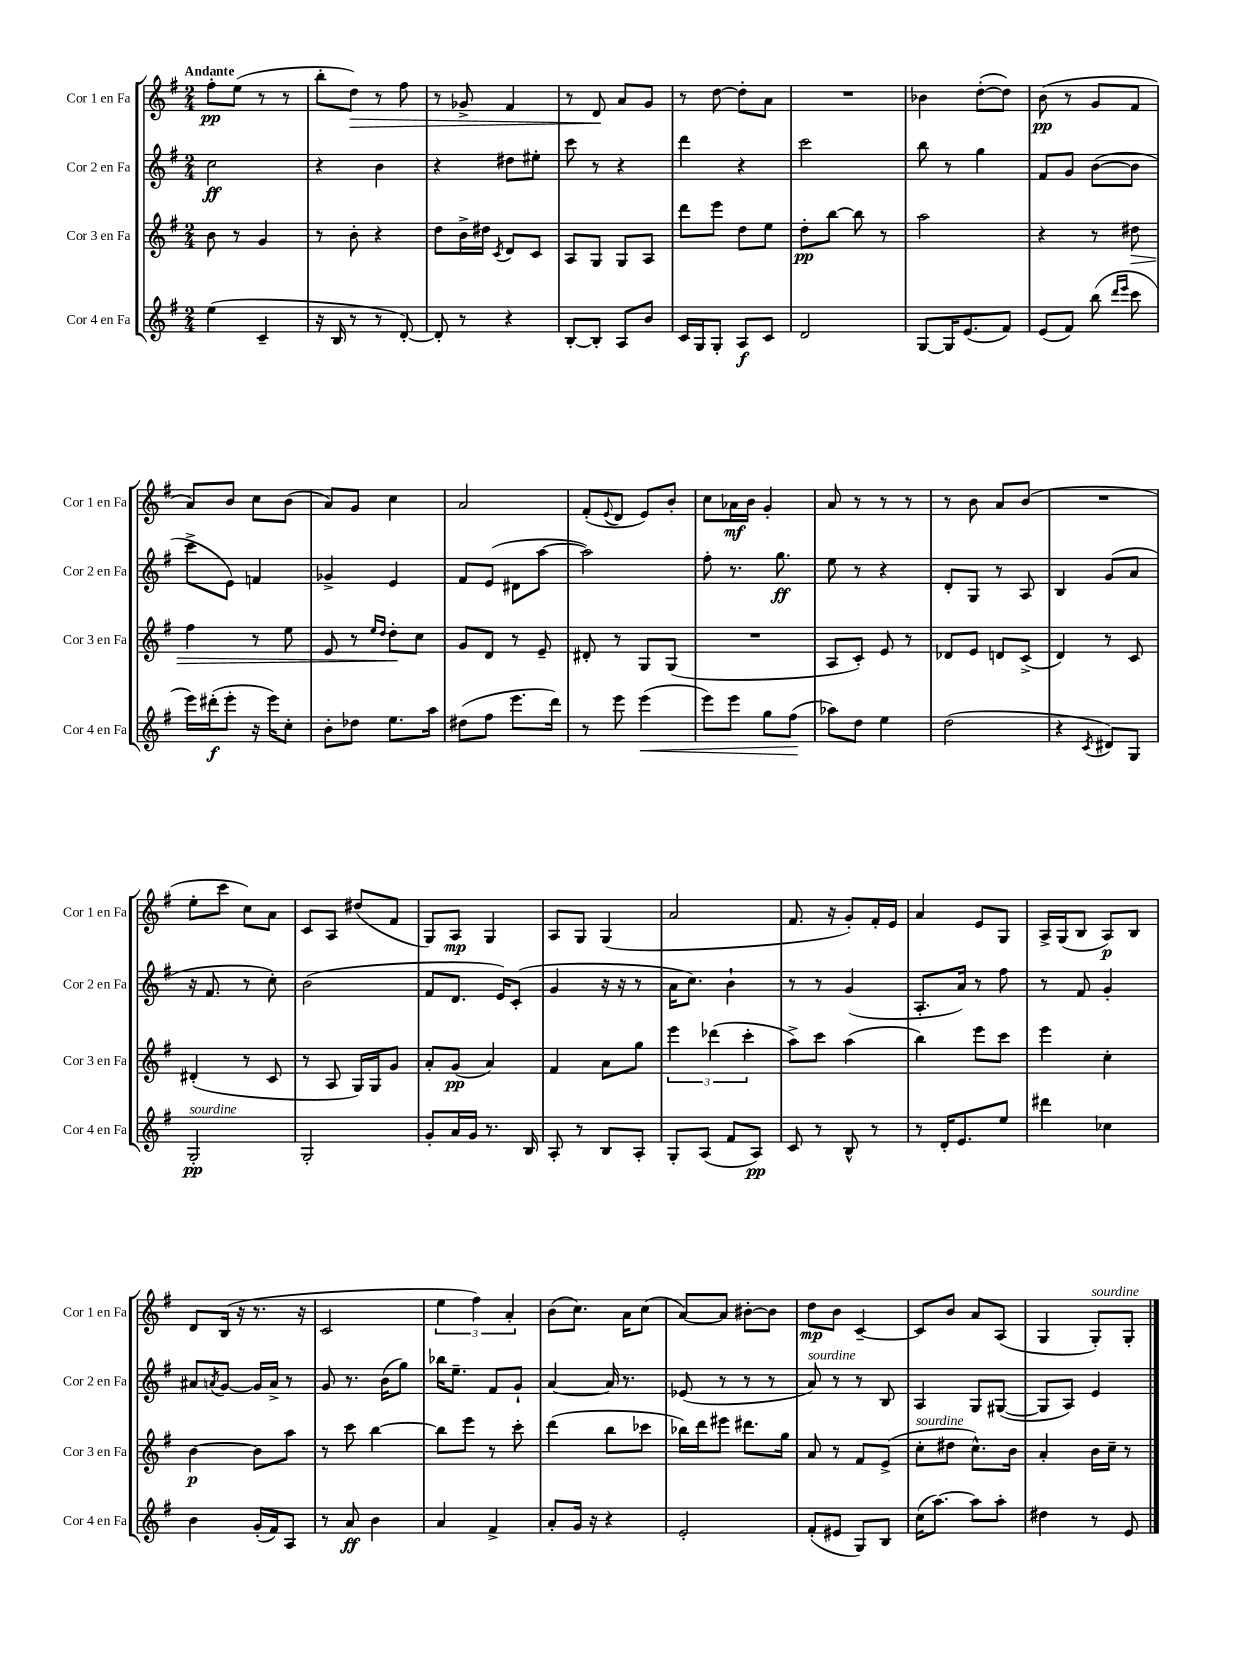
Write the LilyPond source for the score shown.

<<
\new StaffGroup <<
\new Staff = "s0" \with { instrumentName = "Cor 1 en Fa" shortInstrumentName = "Cor 1 en Fa" } {
    \clef treble \key g \major \numericTimeSignature \time 2/4 \tempo "Andante"
    fis''8-.\pp e''8( r8 r8 |
    b''8-. d''8\>) r8 fis''8 |
    r8 ges'8-> fis'4 |
    r8 d'8\! a'8 g'8 |
    r8 d''8~ d''8-. a'8 |
    R2 |
    bes'4 d''8~-.( d''8) |
    b'8\pp( r8 g'8 fis'8 |
    a'8) b'8 c''8 b'8( |
    a'8) g'8 c''4 |
    a'2 |
    fis'8-.( \appoggiatura { e'8 } d'8 e'8) b'8-. |
    c''8 aes'16\mf b'16 g'4-. |
    a'8 r8 r8 r8 |
    r8 b'8 a'8 b'8( |
    R2 |
    e''8-. c'''8 c''8) a'8 |
    c'8 a8 dis''8( fis'8 |
    g8) a8\mp g4 |
    a8 g8 g4( |
    a'2 |
    fis'8. r16 g'8-.) fis'16-. e'16 |
    a'4 e'8 g8 |
    a16-> g16( b8 a8\p) b8 |
    d'8 b16( r16 r8. r16 |
    c'2 |
    \tuplet 3/2 { e''4 fis''4) a'4-. } |
    b'8( c''8.) a'16 c''8( |
    a'8~) a'8 bis'8~-. bis'8 |
    d''8\mp b'8 c'4~-- |
    c'8 b'8 a'8 a8( |
    g4 g8-.^\markup { \italic "sourdine" }) g8-. \bar "|." |
}
\new Staff = "s1" \with { instrumentName = "Cor 2 en Fa" shortInstrumentName = "Cor 2 en Fa" } {
    \clef treble \key g \major \numericTimeSignature \time 2/4
    c''2\ff |
    r4 b'4 |
    r4 dis''8 eis''8-. |
    c'''8 r8 r4 |
    d'''4 r4 |
    c'''2 |
    b''8 r8 g''4 |
    fis'8 g'8 b'8~( b'8 |
    c'''8-> e'8) f'4 |
    ges'4-> e'4 |
    fis'8 e'8( dis'8 a''8~ |
    a''2) |
    fis''8-. r8. g''8.\ff |
    e''8 r8 r4 |
    d'8-. g8 r8 a8 |
    b4 g'8( a'8 |
    r16 fis'8. r8 c''8-.) |
    b'2( |
    fis'8 d'8. e'16) c'8-.( |
    g'4 r16 r16 r8 |
    a'16 c''8.) b'4-! |
    r8 r8 g'4( |
    a8.-. a'16) r8 fis''8 |
    r8 fis'8 g'4-. |
    ais'8 \acciaccatura { a'8 } g'8~ g'16 a'16-> r8 |
    g'8 r8. b'16( g''8) |
    bes''16 e''8.-- fis'8 g'8-! |
    a'4~ a'16 r8. |
    ees'8( r8 r8 r8 |
    a'8^\markup { \italic "sourdine" }) r8 r8 b8 |
    a4 g8 gis8~( |
    gis8 a8) e'4 \bar "|." |
}
\new Staff = "s2" \with { instrumentName = "Cor 3 en Fa" shortInstrumentName = "Cor 3 en Fa" } {
    \clef treble \key g \major \numericTimeSignature \time 2/4
    b'8 r8 g'4 |
    r8 b'8-. r4 |
    d''8 b'16-> dis''16 \acciaccatura { c'8 } d'8 c'8 |
    a8 g8 g8 a8 |
    d'''8 e'''8 d''8 e''8 |
    d''8-.\pp b''8~ b''8 r8 |
    a''2 |
    r4 r8 dis''8\> |
    fis''4 r8 e''8 |
    e'8 r8 \grace { e''16 d''16 } d''8-.\! c''8 |
    g'8 d'8 r8 e'8-- |
    dis'8-. r8 g8 g8( |
    R2 |
    a8 c'8-.) e'8 r8 |
    des'8 e'8 d'8 c'8->( |
    d'4) r8 c'8 |
    dis'4-.( r8 c'8 |
    r8 a8 g16) g16 g'8 |
    a'8-. g'8\pp( a'4) |
    fis'4 a'8 g''8 |
    \tuplet 3/2 { e'''4 des'''4( c'''4-. } |
    a''8->) c'''8 a''4( |
    b''4) e'''8 c'''8 |
    e'''4 c''4-. |
    b'4~\p b'8 a''8 |
    r8 c'''8 b''4~ |
    b''8 e'''8 r8 c'''8-. |
    d'''4( b''8 ces'''8 |
    bes''16) d'''16 eis'''8 dis'''8. g''16 |
    a'8 r8 fis'8 e'8->( |
    c''8-.^\markup { \italic "sourdine" } dis''8 c''8.-^) b'16 |
    a'4-. b'16 c''16-- r8 \bar "|." |
}
\new Staff = "s3" \with { instrumentName = "Cor 4 en Fa" shortInstrumentName = "Cor 4 en Fa" } {
    \clef treble \key g \major \numericTimeSignature \time 2/4
    e''4( c'4-- |
    r16 b16 r8 r8 d'8~-.) |
    d'8-. r8 r4 |
    b8~-. b8-. a8 b'8 |
    c'16 g16 g8-. a8\f c'8 |
    d'2 |
    g8~ g16 e'8.( fis'8) |
    e'8( fis'8) b''8( \grace { d'''16 e'''16 } c'''8 |
    e'''16) dis'''16-.\f( e'''8-. r16 e'''16) c''8-. |
    b'8-. des''8 e''8. a''16 |
    dis''8( fis''8 e'''8. d'''16) |
    r8 e'''8 e'''4\<( |
    e'''8) e'''8 g''8 fis''8\!( |
    aes''8) d''8 e''4 |
    d''2( |
    r4 \acciaccatura { c'8 } dis'8) g8 |
    g2-.\pp^\markup { \italic "sourdine" } |
    g2-. |
    g'8-. a'16 g'16 r8. b16 |
    a8-. r8 b8 a8-. |
    g8-. a8( fis'8 a8\pp) |
    c'8 r8 b8-^ r8 |
    r8 d'16-. e'8. e''8 |
    dis'''4 ces''4 |
    b'4 g'16-.( fis'16) a8 |
    r8 a'8\ff b'4 |
    a'4 fis'4-> |
    a'8-. g'16 r16 r4 |
    e'2-. |
    fis'8-.( eis'8 g8) b8 |
    c''16( a''8.~) a''8 a''8-. |
    dis''4 r8 e'8 \bar "|." |
}
>>
>>
\layout { \context { \Score \remove "Bar_number_engraver" } }
